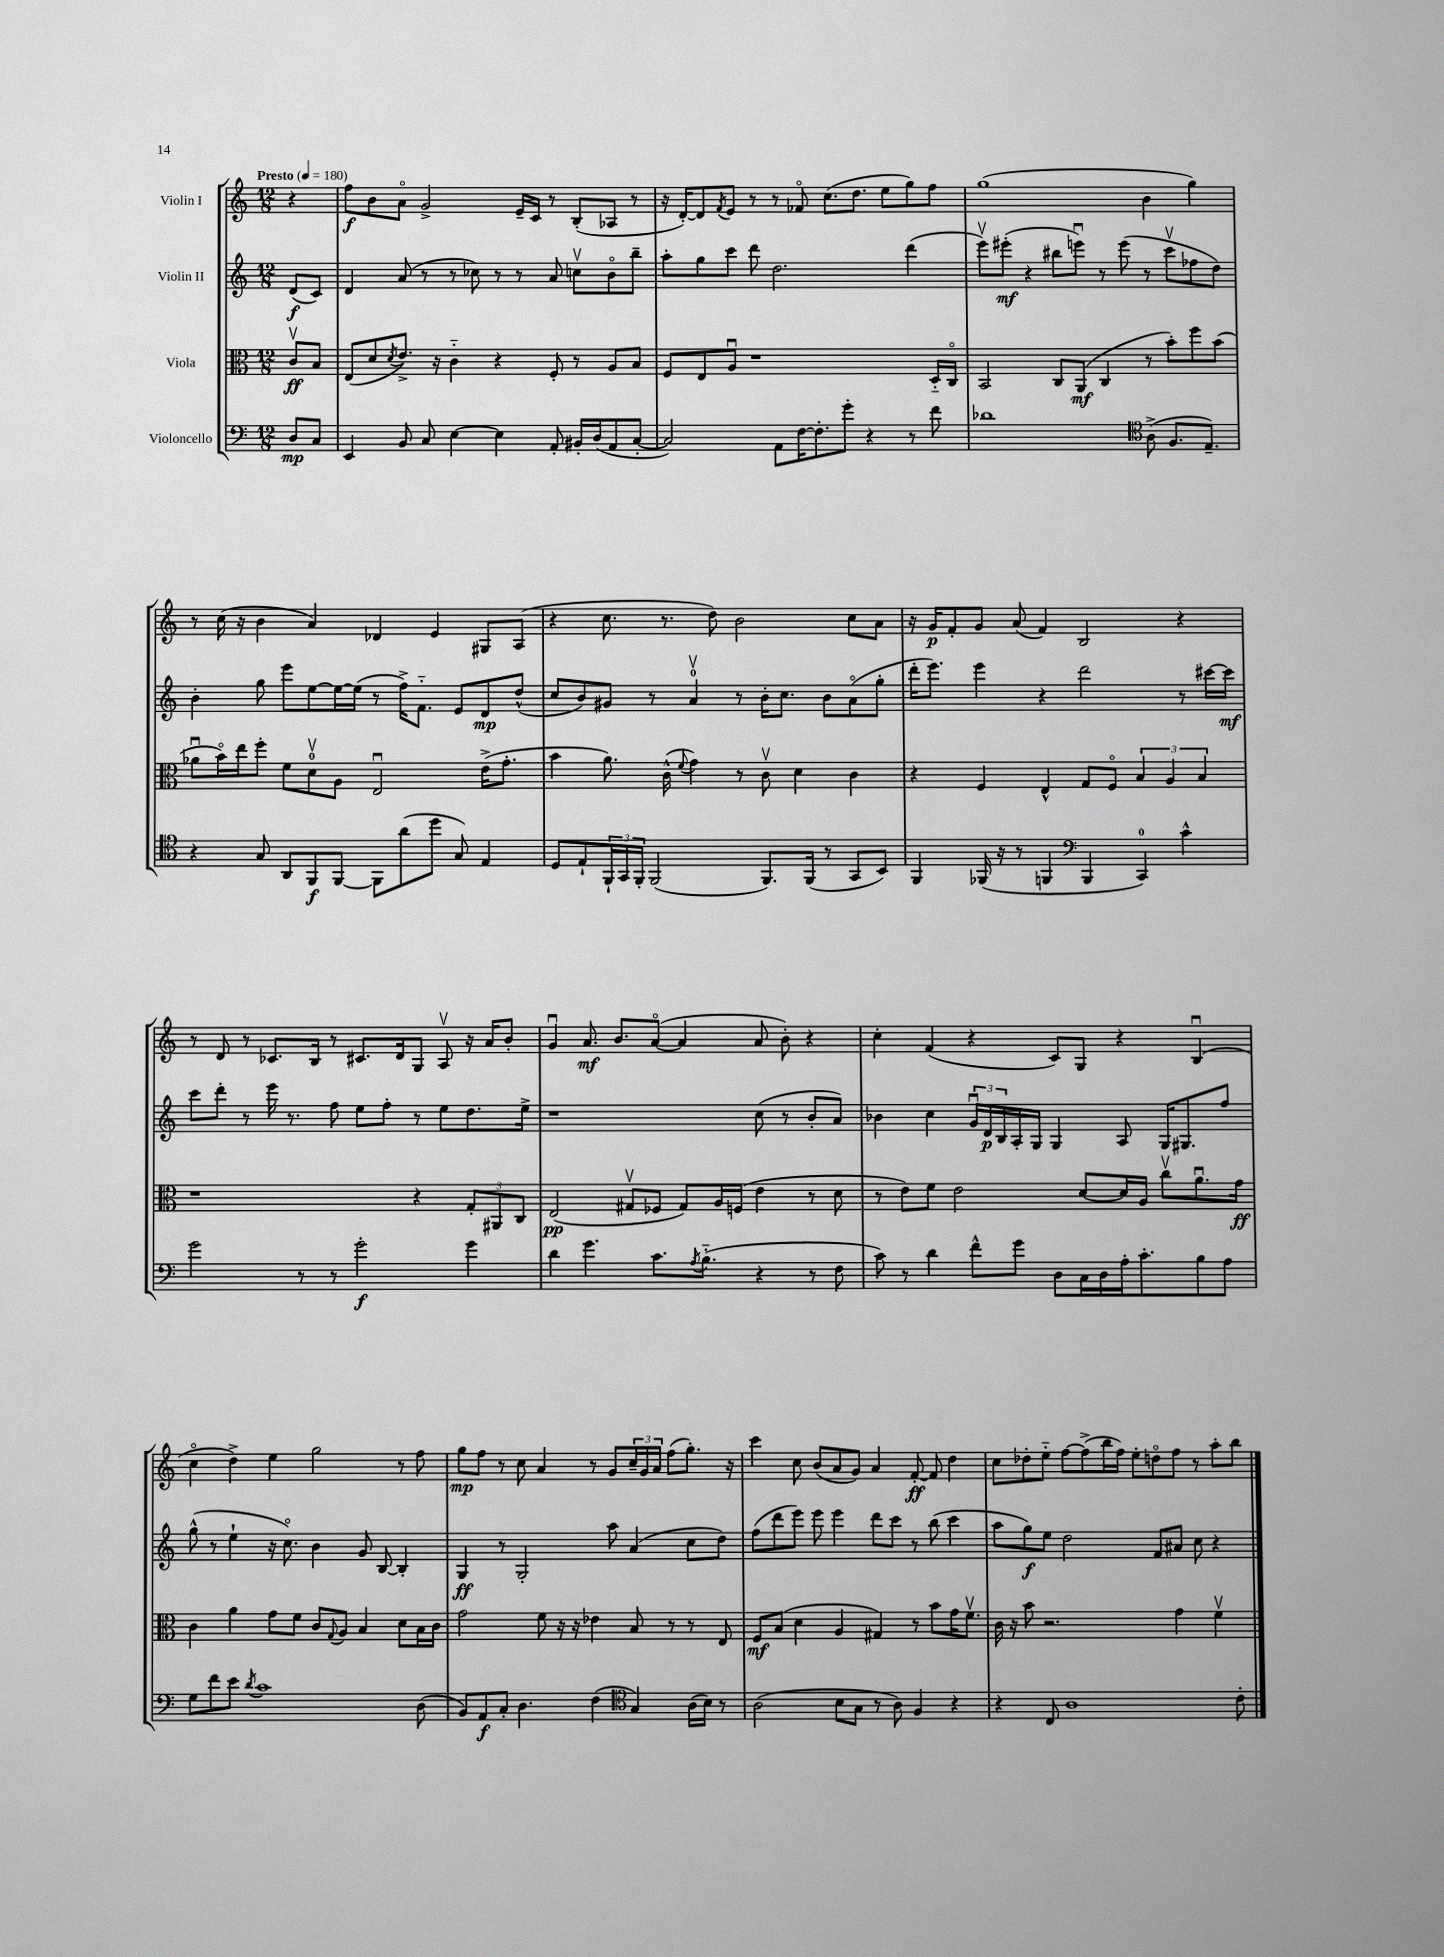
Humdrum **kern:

**kern	**dynam	**kern	**dynam	**kern	**dynam	**kern	**dynam
*part4	*part4	*part3	*part3	*part2	*part2	*part1	*part1
*staff4	*staff4	*staff3	*staff3	*staff2	*staff2	*staff1	*staff1
*I"Violoncello	*	*I"Viola	*	*I"Violin II	*	*I"Violin I	*
*clefF4	*	*clefC3	*	*clefG2	*	*clefG2	*
*k[]	*	*k[]	*	*k[]	*	*k[]	*
*M12/8	*	*M12/8	*	*M12/8	*	*M12/8	*
*MM180	*	*MM180	*	*MM180	*	*MM180	*
=	=	=	=	=	=	=	=
!	!	!	!	!	!	!LO:TX:a:B:t=Presto	!
8D/L	mp	8cv/L	ff	(8d/L	f	4r	.
8C/J	.	8B/J	.	8c/J)	.	.	.
=1	=1	=1	=1	=1	=1	=1	=1
4EE/	.	(8E/L	.	4d/	.	8ff\L	f
.	.	8d/	.	.	.	8b\	.
.	.	8qd/	.	.	.	.	.
8BB/	.	8.e^/J)	.	(8a/	.	8a\J	.
8C/	.	.	.	8r	.	2g^/	.
.	.	16r	.	.	.	.	.
[4E\	.	4c\	.	8r	.	.	.
.	.	.	.	8cc-X\)	.	.	.
4E\]	.	4r	.	8r	.	.	.
.	.	.	.	8r	.	16e~/LL	.
.	.	.	.	.	.	16c/JJ	.
8AA'/	.	8F'/	.	8a/	.	8r	.
16BB#X'/LL	.	8r	.	8ccnv\L	.	(8B'/L	.
(16D/J	.	.	.	.	.	.	.
8AA/	.	8A/L	.	8b\	.	8A-X/J	.
[8C'/J	.	8B/J	.	8bb~\J	.	8r	.
=2	=2	=2	=2	=2	=2	=2	=2
2C/])	.	8F/L	.	8aa'\L	.	16r	.
.	.	.	.	.	.	[16d'/KL)	.
.	.	8E/	.	8gg\	.	8d/]	.
.	.	.	.	.	.	8qf/	.
.	.	8Au/J	.	8ccc\J	.	8e/J	.
.	.	1r	.	8ddd\	.	8r	.
8AA\L	.	.	.	2.dd\	.	8r	.
[16F\K	.	.	.	.	.	8f-X/	.
8.F'\]	.	.	.	.	.	.	.
.	.	.	.	.	.	(8.cc\L	.
8g'\J	.	.	.	.	.	.	.
.	.	.	.	.	.	8.dd\J	.
4r	.	.	.	.	.	.	.
.	.	.	.	.	.	8ee\L	.
8r	.	.	.	(4ddd\	.	8gg\)	.
8f\	.	16D/LL	.	.	.	8ff\J	.
.	.	16C/JJ	.	.	.	.	.
=3	=3	=3	=3	=3	=3	=3	=3
1d-X	.	2BB/	.	8eeev\L)	.	(1gg	.
.	.	.	.	(8eee#X'\J	mf	.	.
.	.	.	.	4r	.	.	.
.	.	8C/L	.	8bb#X\L	.	.	.
.	.	(8AA/J	mf	8eeenu\J)	.	.	.
.	.	4C/	.	8r	.	.	.
.	.	.	.	(8eee\	.	.	.
*clefC4	*	*	*	*	*	*	*
(8A^\	.	8r	.	8r	.	4b\	.
8.F/L	.	8b'\L)	.	8cccv\L	.	.	.
.	.	8ff\	.	8ff-X\	.	4gg\)	.
8.E~/J)	.	.	.	.	.	.	.
.	.	(8b\J	.	8dd\J)	.	.	.
!!LO:LB:g=z
=4	=4	=4	=4	=4	=4	=4	=4
4r	.	8a-Xu\L	.	4b'\	.	8r	.
.	.	16b\L)	.	.	.	(16cc\	.
.	.	16ee\J	.	.	.	16r	.
8G/	.	8ff'\J	.	8gg\	.	4b\	.
8AA/L	.	8f\L	.	8eee\L	.	.	.
8FF/	f	8dv\	.	[8ee\	.	4a/)	.
[8FF/J	.	8A\J	.	16ee\L_	.	.	.
.	.	.	.	(16ee\JJ]	.	.	.
8FF\L]	.	2Eu/	.	8r	.	4d-X/	.
(8a\	.	.	.	16ff^\KL)	.	.	.
.	.	.	.	8.f\J	.	.	.
8dd\J	.	.	.	.	.	4e/	.
8G/)	.	.	.	8e/L	.	.	.
4E/	.	(16e^\KL	.	8d/	mp	8G#X/L	.
.	.	8.g'\J	.	.	.	.	.
.	.	.	.	(8dd^^/J	.	(8A/J	.
=5	=5	=5	=5	=5	=5	=5	=5
8D/L	.	4b\	.	8cc/L	.	4r	.
8E`/	.	.	.	8b/)	.	.	.
24FF`/L	.	8.a\)	.	8g#X/J	.	8.cc\	.
24GG/	.	.	.	.	.	.	.
24FF'/JJ	.	.	.	.	.	.	.
(2FF/	.	.	.	8r	.	.	.
.	.	(16c^^\	.	.	.	8.r	.
.	.	8qqf/	.	.	.	.	.
.	.	4g\)	.	4av/	.	.	.
.	.	.	.	.	.	8dd\)	.
.	.	8r	.	8r	.	2b\	.
8.FF/L)	.	8cv\	.	16b'\KL	.	.	.
.	.	.	.	8.cc\J	.	.	.
.	.	4d\	.	.	.	.	.
(16FF/Jk	.	.	.	.	.	.	.
8r	.	.	.	8b\L	.	.	.
8GG/L	.	4c\	.	(8a\	.	8cc\L	.
8BB/J)	.	.	.	8gg'\J	.	8a\J	.
=6	=6	=6	=6	=6	=6	=6	=6
4FF/	.	4r	.	16ddd'\KL	.	16r	.
.	.	.	.	8.eee\J)	.	16g/KL	p
.	.	.	.	.	.	8f'/	.
(16FF-X/	.	4F/	.	4eee\	.	8g/J	.
16r	.	.	.	.	.	.	.
8r	.	.	.	.	.	(8a/	.
4FFn/	.	4E^^/	.	4r	.	4f/)	.
*clefF4	*	*	*	*	*	*	*
4BBB/	.	8G/L	.	2ddd\	.	2B/	.
.	.	8F/J	.	.	.	.	.
4CC/)	.	6B/	.	.	.	.	.
.	.	6A/	.	.	.	.	.
4c^^\	.	.	.	8r	.	4r	.
.	.	6B/	.	.	.	.	.
.	.	.	.	[16ccc#X\LL	.	.	.
.	.	.	.	16ccc#\JJ]	mf	.	.
!!LO:LB:g=z
=7	=7	=7	=7	=7	=7	=7	=7
2g\	.	1r	.	8ccc\L	.	8r	.
.	.	.	.	8ddd'\J	.	8d/	.
.	.	.	.	8r	.	8r	.
.	.	.	.	16eee\	.	8.c-X/L	.
.	.	.	.	8.r	.	.	.
8r	.	.	.	.	.	.	.
.	.	.	.	.	.	16B/Jk	.
8r	.	.	.	8ff\	.	8r	.
2g'\	f	.	.	8ee\L	.	8.c#X/L	.
.	.	.	.	8ff'\J	.	.	.
.	.	.	.	.	.	16d/k	.
.	.	4r	.	8r	.	8G/J	.
.	.	.	.	8ee\L	.	8Av/	.
4g\	.	12G'/L	.	8.dd\	.	16r	.
.	.	.	.	.	.	16a/KL	.
.	.	12AA#X/	.	.	.	.	.
.	.	.	.	.	.	8b'/J	.
.	.	12C/J	.	.	.	.	.
.	.	.	.	16ee^\Jk	.	.	.
=8	=8	=8	=8	=8	=8	=8	=8
4d\	.	(2E/	pp	1r	.	4gu/	.
4.g\	.	.	.	.	.	8.a/	mf
.	.	.	.	.	.	8.b/L	.
.	.	8G#Xv/L	.	.	.	.	.
8.c\L	.	8F-X/J	.	.	.	([8a/J	.
.	.	8G#/L)	.	.	.	4a/]	.
8qA/	.	.	.	.	.	.	.
(8.B\J	.	.	.	.	.	.	.
.	.	16A/L	.	.	.	.	.
.	.	(16Fn/JJ	.	.	.	.	.
4r	.	4e\	.	(8cc\	.	8a/	.
.	.	.	.	8r	.	8b'\)	.
8r	.	8r	.	8b'/L	.	4r	.
8F\	.	8d\	.	8a/J)	.	.	.
=9	=9	=9	=9	=9	=9	=9	=9
8c\)	.	8r	.	4b-X\	.	4cc'\	.
8r	.	8e\L)	.	.	.	.	.
4d\	.	8f\J	.	4cc\	.	(4f/	.
.	.	2e\	.	.	.	.	.
8f^^\L	.	.	.	24gu/LL	.	4r	.
.	.	.	.	24d/	p	.	.
.	.	.	.	24B/	.	.	.
8g\J	.	.	.	16A'/	.	.	.
.	.	.	.	16G/JJ	.	.	.
8D\L	.	.	.	4G/	.	8c/L)	.
16C\L	.	[8d/L	.	.	.	8G/J	.
16D\	.	.	.	.	.	.	.
16A'\J	.	16d/L]	.	8A/	.	4r	.
8.c'\	.	16A/JJ	.	.	.	.	.
.	.	8ccv\L	.	16G/KL	.	.	.
.	.	.	.	8.G#X/	.	.	.
8B\	.	8.au\	.	.	.	(4Bu/	.
8A\J	.	.	.	8ff/J	.	.	.
.	.	16g\Jk	ff	.	.	.	.
!!LO:LB:g=z
=10	=10	=10	=10	=10	=10	=10	=10
8G\L	.	4c\	.	(8gg^^\	.	4cc\	.
8f\	.	.	.	8r	.	.	.
8e\J	.	4a\	.	4ee`\	.	4dd^\)	.
8qd/	.	.	.	.	.	.	.
1c	.	.	.	.	.	.	.
.	.	8g\L	.	16r	.	4ee\	.
.	.	.	.	8.cc\)	.	.	.
.	.	8f\J	.	.	.	.	.
.	.	8c/L	.	4b\	.	2gg\	.
.	.	8qqG/	.	.	.	.	.
.	.	8A/J	.	.	.	.	.
.	.	4B/	.	8g/	.	.	.
.	.	.	.	[8B/	.	.	.
.	.	8d\L	.	4B'/]	.	8r	.
(8D\	.	16B\L	.	.	.	8ff\	.
.	.	16c\JJ	.	.	.	.	.
=11	=11	=11	=11	=11	=11	=11	=11
8BB/L)	.	2g\	.	4G/	ff	8gg\L	mp
8AA/	f	.	.	.	.	8ff\J	.
8C'/J	.	.	.	8r	.	8r	.
4.D\	.	.	.	2G'/	.	8cc\	.
.	.	8f\	.	.	.	4a/	.
.	.	16r	.	.	.	.	.
.	.	16r	.	.	.	.	.
(4F\	.	4e-X\	.	.	.	8r	.
.	.	.	.	8aa\	.	8g/L	.
*clefC4	*	*	*	*	*	*	*
4G/)	.	8B/	.	(4a/	.	24cc~/L	.
.	.	.	.	.	.	24g/	.
.	.	.	.	.	.	24a/JJ	.
.	.	8r	.	.	.	(8ff\L	.
(16A\LL	.	8r	.	8cc\L	.	8.gg'\J)	.
16B\JJ)	.	.	.	.	.	.	.
8r	.	8E/	.	8dd\J)	.	.	.
.	.	.	.	.	.	16r	.
=12	=12	=12	=12	=12	=12	=12	=12
(2A\	.	8F/L	mf	(8ff\L	.	4ccc\	.
.	.	(8B/J	.	8ddd\	.	.	.
.	.	4d\	.	8eee\J)	.	8cc\	.
.	.	.	.	8eee\	.	(8b/L	.
8B\L	.	4A/	.	4eee\	.	8a/	.
8G\J	.	.	.	.	.	8g/J)	.
8r	.	4G#X/)	.	8ddd\L	.	4a/	.
8A\)	.	.	.	8ccc\J	.	.	.
4F/	.	8r	.	8r	.	[8f'/	ff
.	.	8b\L	.	(8bb\	.	8f/]	.
4r	.	16g\K	.	4ccc\	.	4dd\	.
.	.	8.fv\J	.	.	.	.	.
=13	=13	=13	=13	=13	=13	=13	=13
4r	.	16c\	.	8aa\L	.	8cc\L	.
.	.	16r	.	.	.	.	.
.	.	8b\	.	8gg\)	f	8dd-X'\	.
8C/	.	2.r	.	8ee\J	.	8ee\J	.
1A	.	.	.	2dd\	.	[8ff\L	.
.	.	.	.	.	.	(8ff^\]	.
.	.	.	.	.	.	16bb\L	.
.	.	.	.	.	.	16ff\JJ)	.
.	.	.	.	.	.	8ee'\L	.
.	.	.	.	8f/L	.	8ddn\	.
.	.	4g\	.	8a#X/J	.	8ff\J	.
.	.	.	.	8cc\	.	8r	.
.	.	4fv\	.	4r	.	8aa'\L	.
8c'\	.	.	.	.	.	8bb\J	.
==	==	==	==	==	==	==	==
*-	*-	*-	*-	*-	*-	*-	*-
